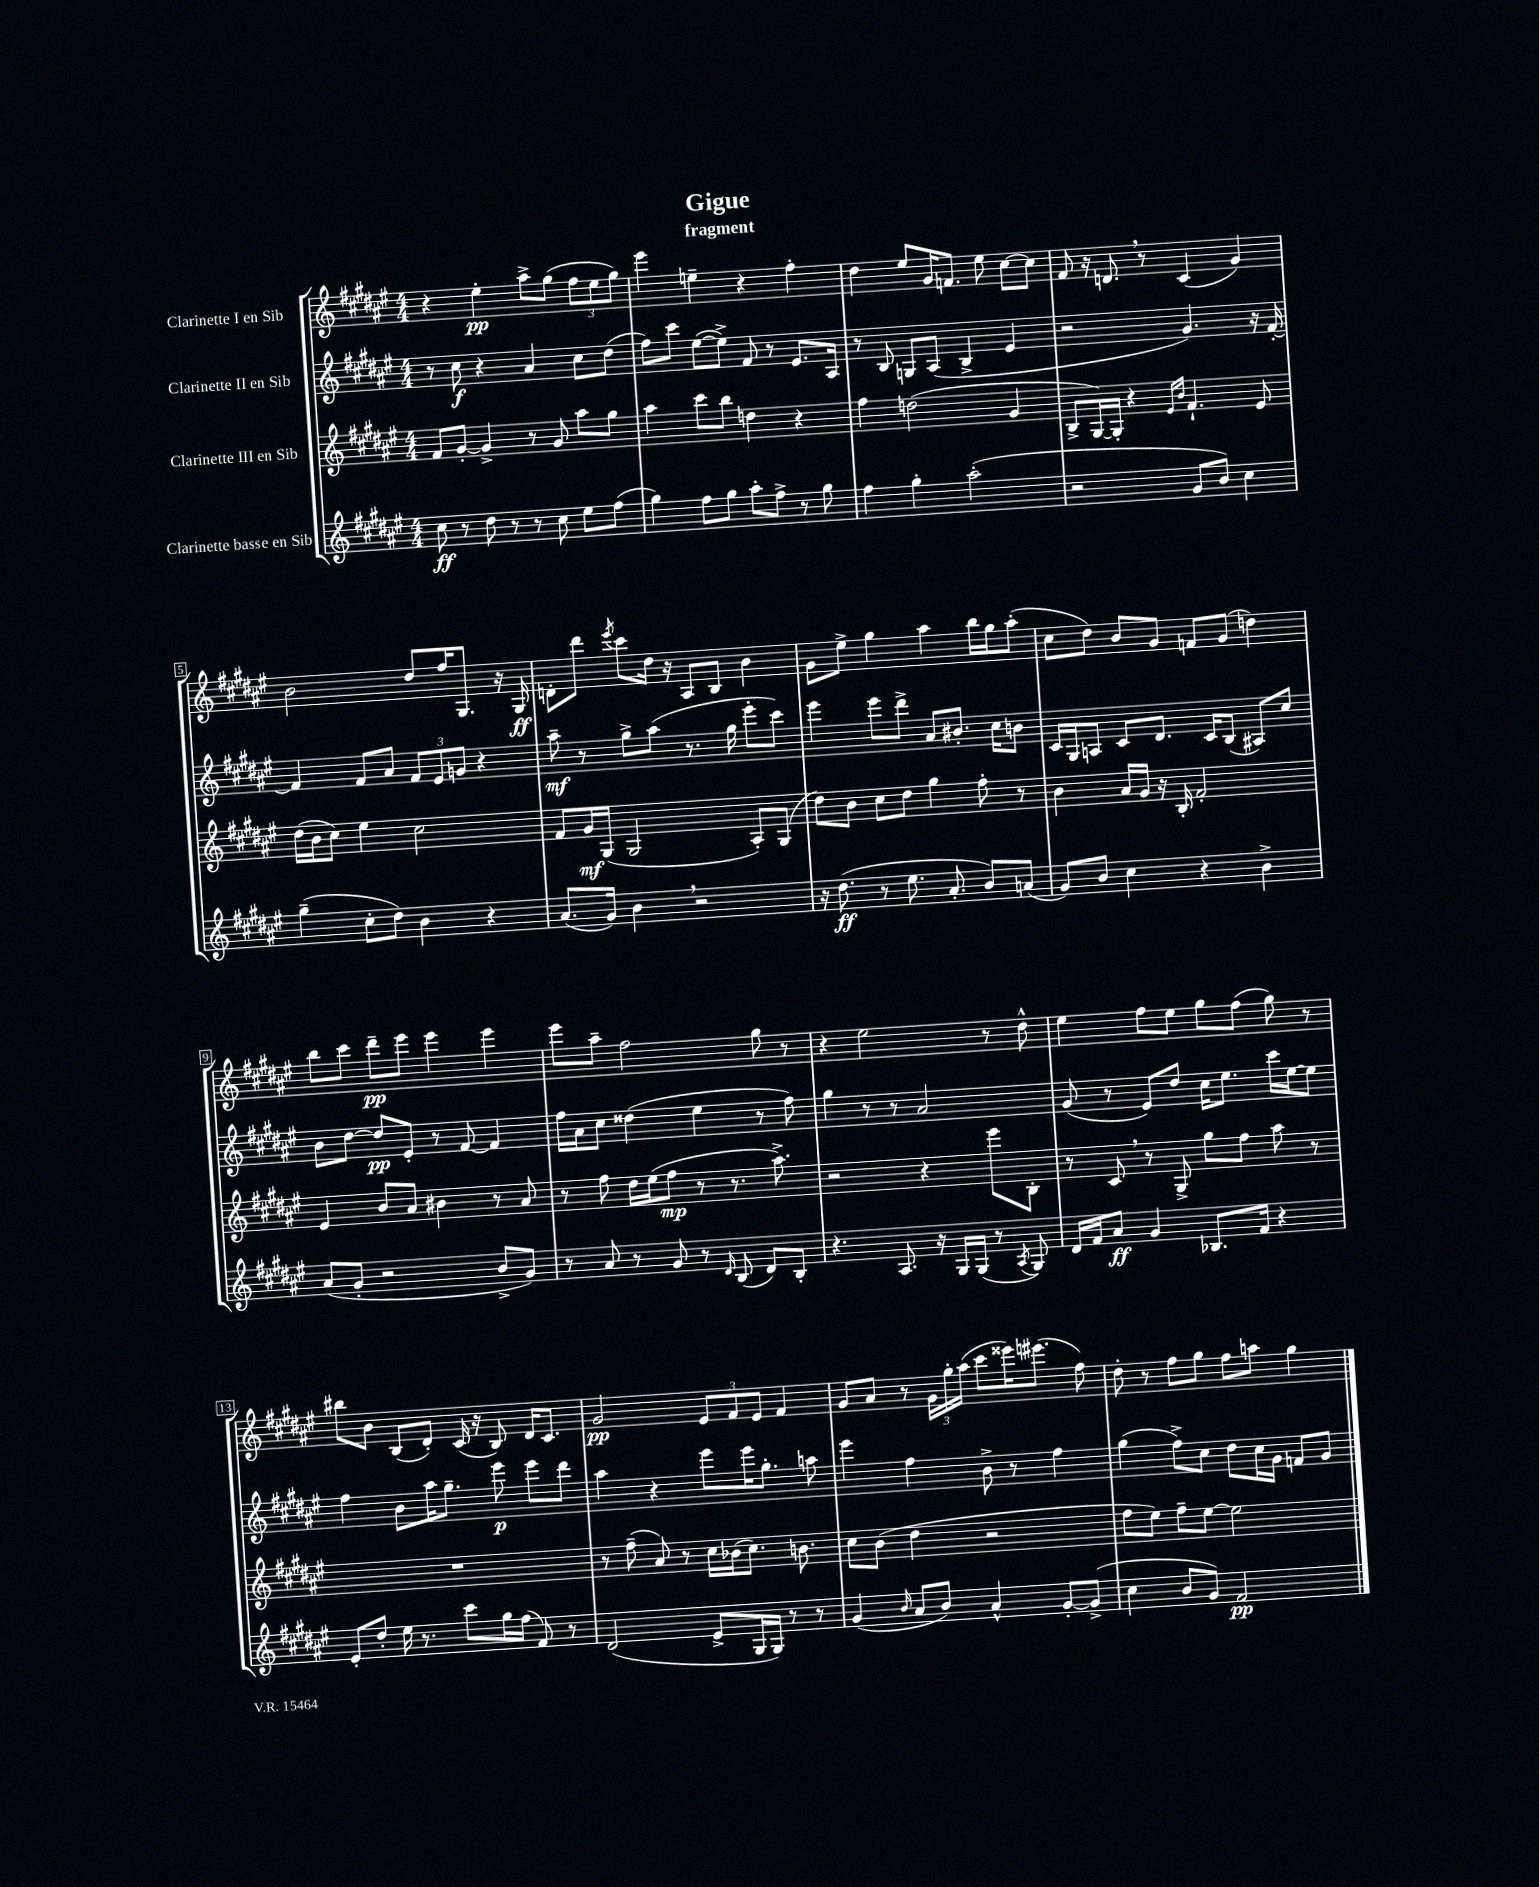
\header { title = "Gigue" subtitle = "fragment" }
<<
\new StaffGroup <<
\new Staff = "s0" \with { instrumentName = "Clarinette I en Sib" } {
    \clef treble \key fis \major \numericTimeSignature \time 4/4
    \autoBeamOff r4 eis''4-.\pp ais''8[-> gis''8]( \tuplet 3/2 { fis''8[ eis''8 gis''8]) } |
    eis'''4 e''4-- r4 fis''4-. |
    dis''4 eis''8[ gis'16 f'8.] eis''8 cis''8[~ cis''8] |
    fis'8 r16 d'8. \breathe r8 cis'4( gis'4) |
    b'2 dis''8[ fis''16 gis8.] r16 gis16\ff |
    d'8[-. dis'''8] \acciaccatura { eis'''8 } cis'''8[ dis''16] r16 ais8[ b8] b'4 |
    gis'8[ eis''8]-> gis''4 ais''4 b''16[ gis''16 ais''8]-.( |
    cis''8[ dis''8]) b'8[ gis'8] f'8[ gis'8]( d''4) |
    b''8[ cis'''8] dis'''8[--\pp eis'''8] eis'''4 eis'''4 |
    eis'''8[ ais''8]-- fis''2 gis''8 r8 |
    r4 eis''2 r8 dis''8-^ |
    eis''4 fis''8[ eis''8] gis''8[ fis''8]( gis''8) r8 |
    bis''8[ b'8] b8[( dis'8]-.) cis'16( r16 b8) dis'16[ cis'8.] |
    gis'2\pp \tuplet 3/2 { eis'8[ fis'8 eis'8] } fis'4 |
    gis'8[ ais'8] r8 \tuplet 3/2 { gis'16[ gis''16-. ais''16]( } cis'''8[ eisis'''16) eis'''8.]( fis''8) |
    dis''8-. r8 fis''8[ gis''8] fis''8[ a''8] gis''4 \bar "|." |
}
\new Staff = "s1" \with { instrumentName = "Clarinette II en Sib" } {
    \clef treble \key fis \major \numericTimeSignature \time 4/4
    \autoBeamOff r8 cis''8\f r4 ais'4 cis''8[ dis''8]( |
    fis''8[) cis'''8] eis''8[~( eis''8]->) fis'8 r8 eis'8.[ ais16] |
    r8 b8 g8[ ais8]( b4-> eis'4 |
    r2 gis'4.) r16 fis'16~-. |
    fis'4 fis'8[ ais'8] \tuplet 3/2 { fis'8[ eis'8 g'8] } r4 |
    ais''8--\mf r8 gis''8[-> ais''8]( r8. gis''16 eis'''8[-. cis'''8]) |
    eis'''4 eis'''8[ dis'''8]-> ais'8[ bis'8.]-. cis''16[ b'8] |
    cis'16[ gis16 a8] cis'8[ dis'8.] cis'16[ b8]( ais8[) cis''8] |
    b'8[ dis''8]~ dis''8[\pp eis'8]-. r8 fis'8~ fis'4 |
    fis''16[ ais'16 cis''8] disis''4( eis''4 r8 fis''8) |
    gis''4 r8 r8 ais'2 |
    gis'8( r8 eis'8[) dis''8] cis''16[ eis''8.] cis'''16[ eis''16~ eis''8] |
    fis''4 b'8[ ais''16 gis''8.]-- eis'''8\p eis'''8[ dis'''8] |
    ais''4 r4 eis'''8[ eis'''16 gis''8.]-. a''8 |
    eis'''4 fis''4 b'8-> r8 fis''4 |
    gis''4( fis''8[->) cis''8] dis''8[ cis''16 gis'16] f'8[ gis'8] \bar "|." |
}
\new Staff = "s2" \with { instrumentName = "Clarinette III en Sib" } {
    \clef treble \key fis \major \numericTimeSignature \time 4/4
    \autoBeamOff fis'8[ gis'8]~-. gis'4-> r8 gis'8 ais''8[ gis''8] |
    ais''4 cis'''8[ b''8] d''4 r4 |
    fis''4 d''2( gis'4 |
    b8[-> gis16~) gis16]-. r4 \grace { eis'16[ b'16] } fis'4.-! eis'8 |
    dis''16[( b'16 cis''8]) eis''4 cis''2 |
    fis'8[ gis'16\mf gis16]( gis2 ais8[-.) gis8]( |
    dis''8[) b'8] cis''8[ dis''8] gis''4 fis''8-. r8 |
    b'4 ais'16[ gis'16] r16 b16-. fis'2-. |
    eis'4 b'8[ ais'8] bis'4 r8 ais'8 |
    r8 fis''8 dis''16[ eis''16( fis''8]\mp r8 r8. ais''8.->) |
    r2 r4 eis'''8[ b8]-. |
    r8 cis'8 \breathe r8 gis8-> gis''8[ fis''8] ais''8 r8 |
    R1 |
    r8 fis''8--( ais'8) r8 cis''16[ bes'16( cis''8.]) b'8. |
    cis''8[ b'8]( dis''4 r2 |
    fis''8[ eis''8]) fis''8[-- eis''8]~ eis''2 \bar "|." |
}
\new Staff = "s3" \with { instrumentName = "Clarinette basse en Sib" } {
    \clef treble \key fis \major \numericTimeSignature \time 4/4
    \autoBeamOff cis''8\ff r8 dis''8 r8 r8 cis''8 eis''8[ fis''8]( |
    gis''4) fis''8[ gis''8] ais''8[-. fis''8]-> r8 gis''8 |
    fis''4 gis''4-. ais''2-.( |
    r2 gis'8[ b'8]) cis''4 |
    gis''4--( cis''8[-. dis''8]) b'4 r4 |
    ais'8.[( gis'16]) b'4 \breathe r2 |
    r16 dis''8.\ff( r8 eis''8. ais'8.-. b'8[) a'8]( |
    gis'8[) b'8] cis''4 r4 b'4-> |
    ais'8[( gis'8]-. r2 b'8[-> gis'8]) |
    r8 ais'8 r8 gis'8 r8 \grace { dis'16 } b8( dis'8[) b8]-. |
    r4. ais8. r16 gis16[ gis16]( r8 \acciaccatura { ais8 } gis8) |
    dis'16[ fis'16 ais'8]\ff gis'4 bes8.[ fis'16] r4 |
    eis'8[-. dis''8]-. eis''16 r8. cis'''8[ gis''16 fis''16]( fis'8) r8 |
    dis'2( eis'8[-> gis16 gis16]) r8 r8 |
    gis'4( \grace { b'16 } ais'8[ b'8]) ais'4-^ gis'8[~-. gis'8]->( |
    cis''4 b'8[ gis'8]) fis'2\pp \bar "|." |
}
>>
>>
\layout { \context { \Score \override BarNumber.stencil = #(make-stencil-boxer 0.1 0.3 ly:text-interface::print) } }
